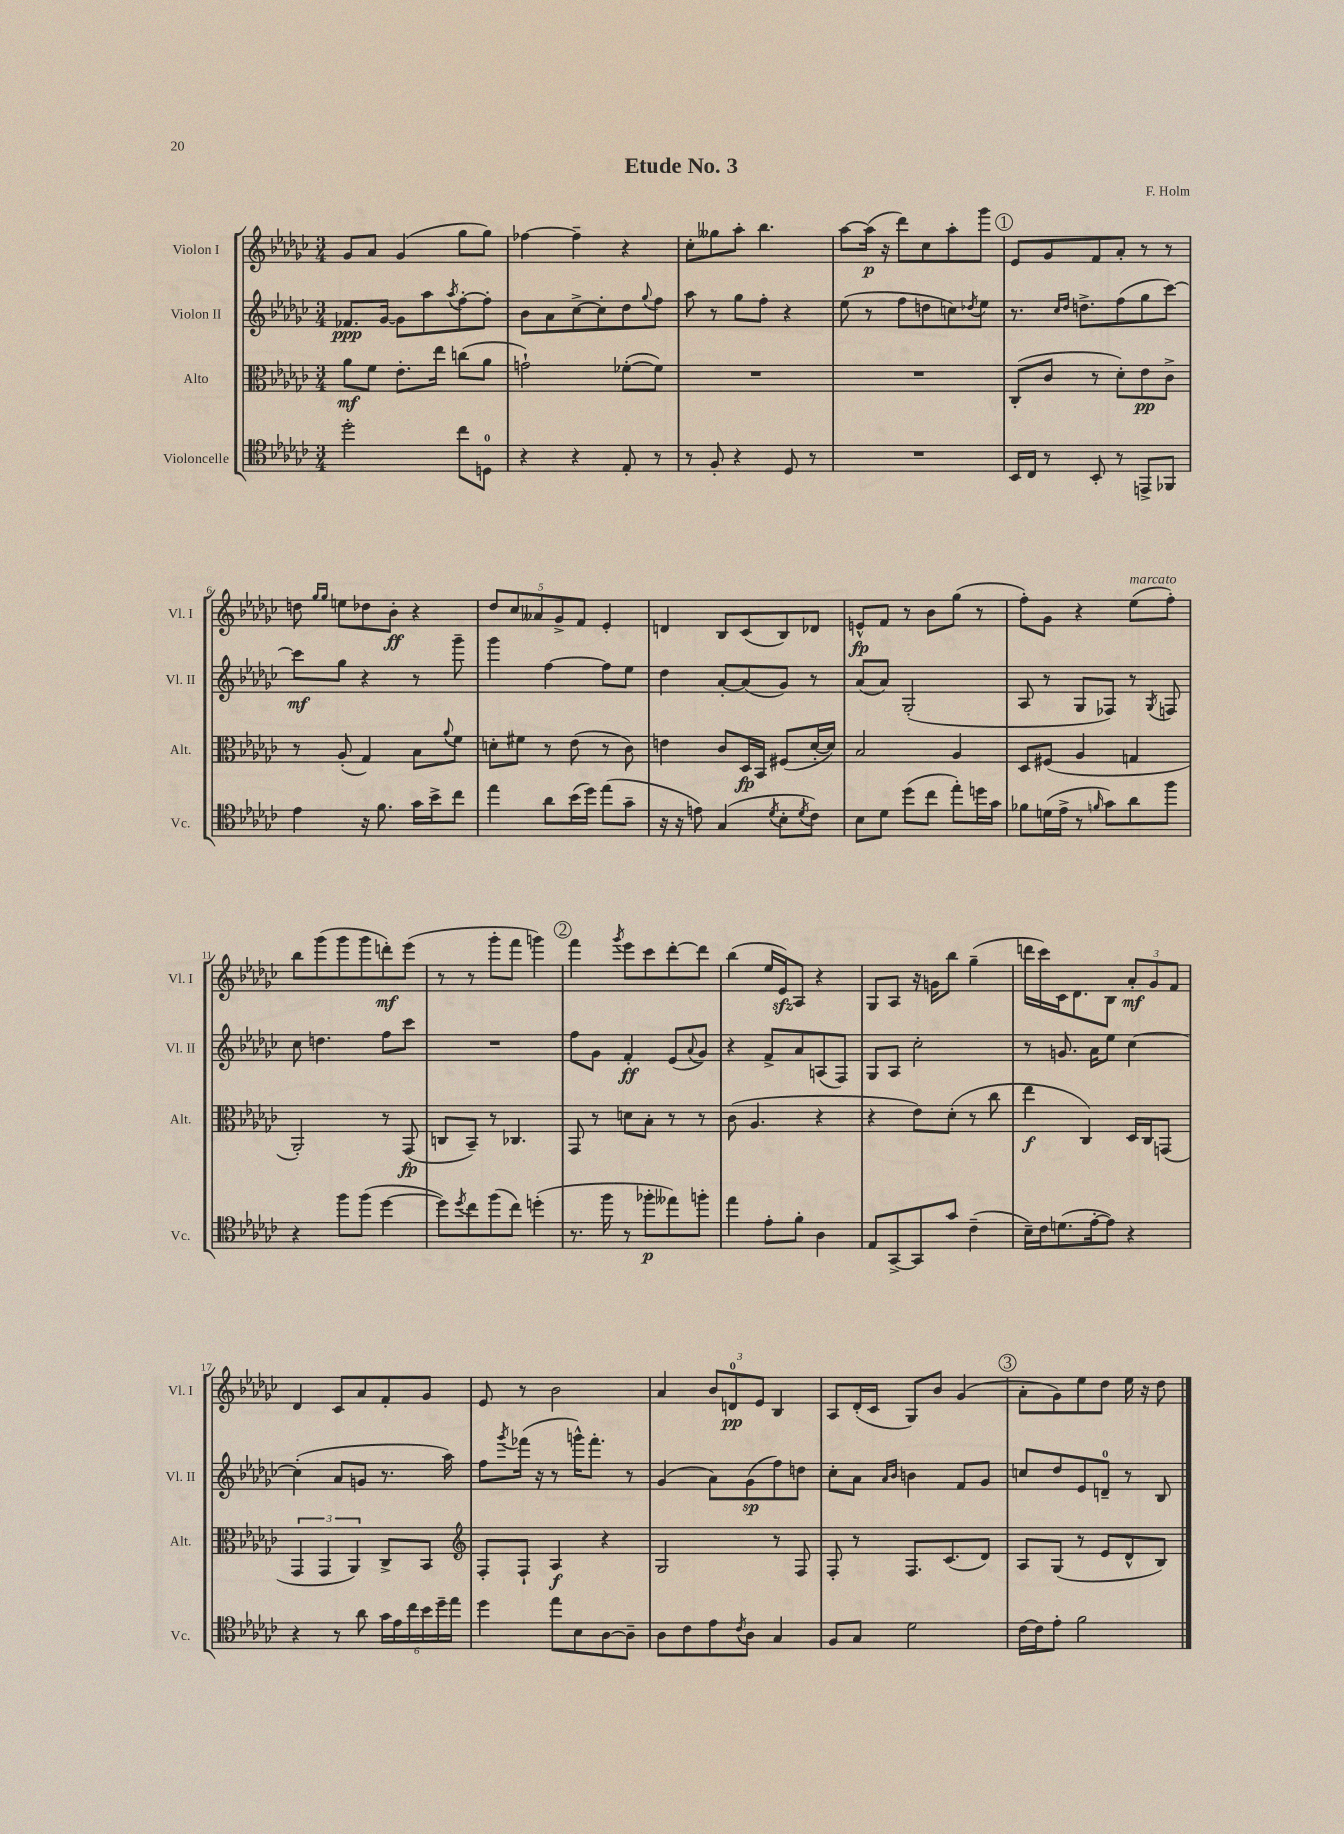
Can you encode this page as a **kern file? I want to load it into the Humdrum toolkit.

**kern	**kern	**kern	**kern
*staff4	*staff3	*staff2	*staff1
*clefC4	*clefC3	*clefG2	*clefG2
*k[b-e-a-d-g-c-]	*k[b-e-a-d-g-c-]	*k[b-e-a-d-g-c-]	*k[b-e-a-d-g-c-]
*M3/4	*M3/4	*M3/4	*M3/4
2dd-'	8a-	8.f-	8g-
.	8f	.	8a-
.	.	[16g-	.
.	8.e-'	8g-]	(4g-
.	.	8aa-	.
.	16ee-	.	.
.	.	8qaa-	.
8cc-	(8cc	[8ff'	8gg-
8D	8a-	8ff']	8gg-)
=	=	=	=
4r	2g`)	8b-	[4ff-
.	.	8a-	.
4r	.	[8cc-^	4ff-~]
.	.	8cc-']	.
8E-'	([8f-'	8dd-	4r
.	.	8qqgg-	.
8r	8f-])	8ff	.
=	=	=	=
8r	2.r	8aa-	8cc-'
8F'	.	8r	8gg--
4r	.	8gg-	8aa-'
.	.	8ff'	4.bb-
8D-	.	4r	.
8r	.	.	.
=	=	=	=
2.r	2.r	(8ee-	[8aa-
.	.	8r	(16aa-]
.	.	.	16r
.	.	8ff	8ddd-)
.	.	8dd	8cc-
.	.	8cc)	8aa-'
.	.	8qdd-	.
.	.	8ee-	8ggg-
=	=	=	=
16BB-	(8C-'	8.r	8e-
16C-	.	.	.
8r	8c-	.	8g-
.	.	16qqcc-	.
.	.	16qqdd-	.
.	.	8.dd^	.
8BB-'	8r	.	8f
8r	8d-')	(8ff	8a-'
8EE^	8e-	8gg-	8r
8FF-	8c-^	[8ccc-)	8r
=	=	=	=
4e-	8r	8ccc-]	8dd
.	.	.	16qqgg-
.	.	.	16qqgg-
.	(8A-'	8gg-	8ee
16r	4G-)	4r	8dd-
8.f	.	.	.
.	.	.	8b-'
16g-	8B-	8r	4r
16b-^	.	.	.
.	8qqa-	.	.
8cc-	8f	8ggg-~	.
=	=	=	=
4ee-	8d'	4ggg-	10dd-
.	.	.	10cc-
.	8f#	.	.
.	.	.	10a--
8a-	8r	[4ff	.
.	.	.	10g-^
(16b-	(8e-	.	.
.	.	.	10f
16dd-)	.	.	.
(8ee-	8r	8ff]	4e-'
8g-~	8c-)	8ee-	.
=	=	=	=
16r	4e	4dd-	4d
16r	.	.	.
8e)	.	.	.
(4G-	8c-	[8a-'	8B-
.	16D-	(8a-]	(8c-
.	16BB-	.	.
8qd-	.	.	.
8B-'	(8F#	8g-)	8B-)
8qd-	.	.	.
8c-)	[16d-'	8r	8d-
.	16d-])	.	.
=	=	=	=
8B-	2B-	(8a-	8e^^
8d-	.	8a-)	8f
(8dd-	.	(2G-'	8r
8cc-	.	.	8b-
8ee-')	4A-	.	(8gg-
16dd	.	.	8r
16g-	.	.	.
=	=	=	=
8f-	8D-	8A-	8ff')
(16d	(8F#	8r	8g-
16e-^	.	.	.
8r	4A-	8G-	4r
16qqf	.	.	.
8g-)	.	8F-)	.
8a-	4G	8r	(8ee-
.	.	8qG-	.
8ff	.	8F	8ff')
=	=	=	=
4r	2AA-')	8cc-	8bb-
.	.	4.dd	(8ggg-
8ff	.	.	8ggg-
(8ff	.	.	8ggg-
[4dd-	8r	8ff	8ddd')
.	(8GG-	8ccc-	(8eee-
=	=	=	=
8dd-])	8C	2.r	8r
8qdd-	.	.	.
8cc-	8BB-~)	.	8r
(8ff	8r	.	8ggg-'
8cc-)	4.C-	.	8fff
(4dd'	.	.	4ggg)
=	=	=	=
8.r	8GG-	8ff	4fff
.	8r	8g-	.
16ff	.	.	.
.	.	.	8qggg-
8r	8d	4f'	8eee-
8ff-'	8B-'	.	8ccc-
8ee--)	8r	(8e-	[8ddd-'
.	.	8qqa-	.
8ff'	8r	8g-)	8ddd-]
=	=	=	=
4ee-	(8c-	4r	(4bb-
.	4.A-	.	.
8e-'	.	8f^	16ee-
.	.	.	16e-)
8f'	.	8a-	8A-
4A-	4r	(8A	4r
.	.	8F)	.
=	=	=	=
8E-	4r	8G-	8G-
[8GG-^	.	8A-	8A-
8GG-]	8e-)	2cc-'	16r
.	.	.	16g
8g-	(8d-'	.	8bb-
(4c-~	8r	.	(4gg-~
.	8cc-	.	.
=	=	=	=
16B-~)	4ee-	8r	16ddd
16c-	.	.	16ccc-)
(8.d	.	8.g	16c-
.	.	.	8.d-
.	4C-)	.	.
[16e-'	.	16a-	.
8e-])	.	8ee-	8B-
4r	16D-	[4cc-	12a-'
.	16C-	.	.
.	.	.	12g-
.	(8GG	.	.
.	.	.	12f
=	=	=	=
4r	6GG-	(4cc-']	4d-
.	6GG-	.	.
8r	.	8a-	8c-
.	6AA-)	.	.
8a-	.	8g	8a-
24g-	8C-^	8.r	8f'
24e-	.	.	.
24cc-	.	.	.
24b-	8BB-	.	8g-
24dd-~	.	.	.
.	.	16aa-)	.
24ee-	.	.	.
=	=	=	=
*	*clefG2	*	*
4dd-	8F'	8ff	8e-
.	.	8qggg-	.
.	8F`	(16fff-	8r
.	.	16r	.
8ee-	4A-	8r	2b-
8B-	.	16ggg^^)	.
.	.	8.fff-'	.
[8A-	4r	.	.
8A-~]	.	8r	.
=	=	=	=
8A-	2G-	(4g-	4a-
8c-	.	.	.
8e-	.	8a-)	12b-
.	.	.	12d
8qc-	.	.	.
8A-	.	(8g-	.
.	.	.	12e-
4G-	8r	8ff)	4B-
.	8F	8dd	.
=	=	=	=
8F	8F'	8cc-'	8A-
8G-	8r	8a-	(16d-'
.	.	.	16c-
.	.	16qqa-	.
.	.	16qqb-	.
2d-	8.F	4b	8G-)
.	.	.	8b-
.	(8.c-	.	.
.	.	8f	(4g-
.	8d-)	8g-	.
=	=	=	=
[16c-	8A-	8cc	8a-'
16c-]	.	.	.
8e-'	(8G-	8dd-	8g-)
2f	8r	8e-	8ee-
.	8e-	8d~	8dd-
.	8d-^^	8r	16ee-
.	.	.	16r
.	8B-)	8B-	8dd-
==	==	==	==
*-	*-	*-	*-
